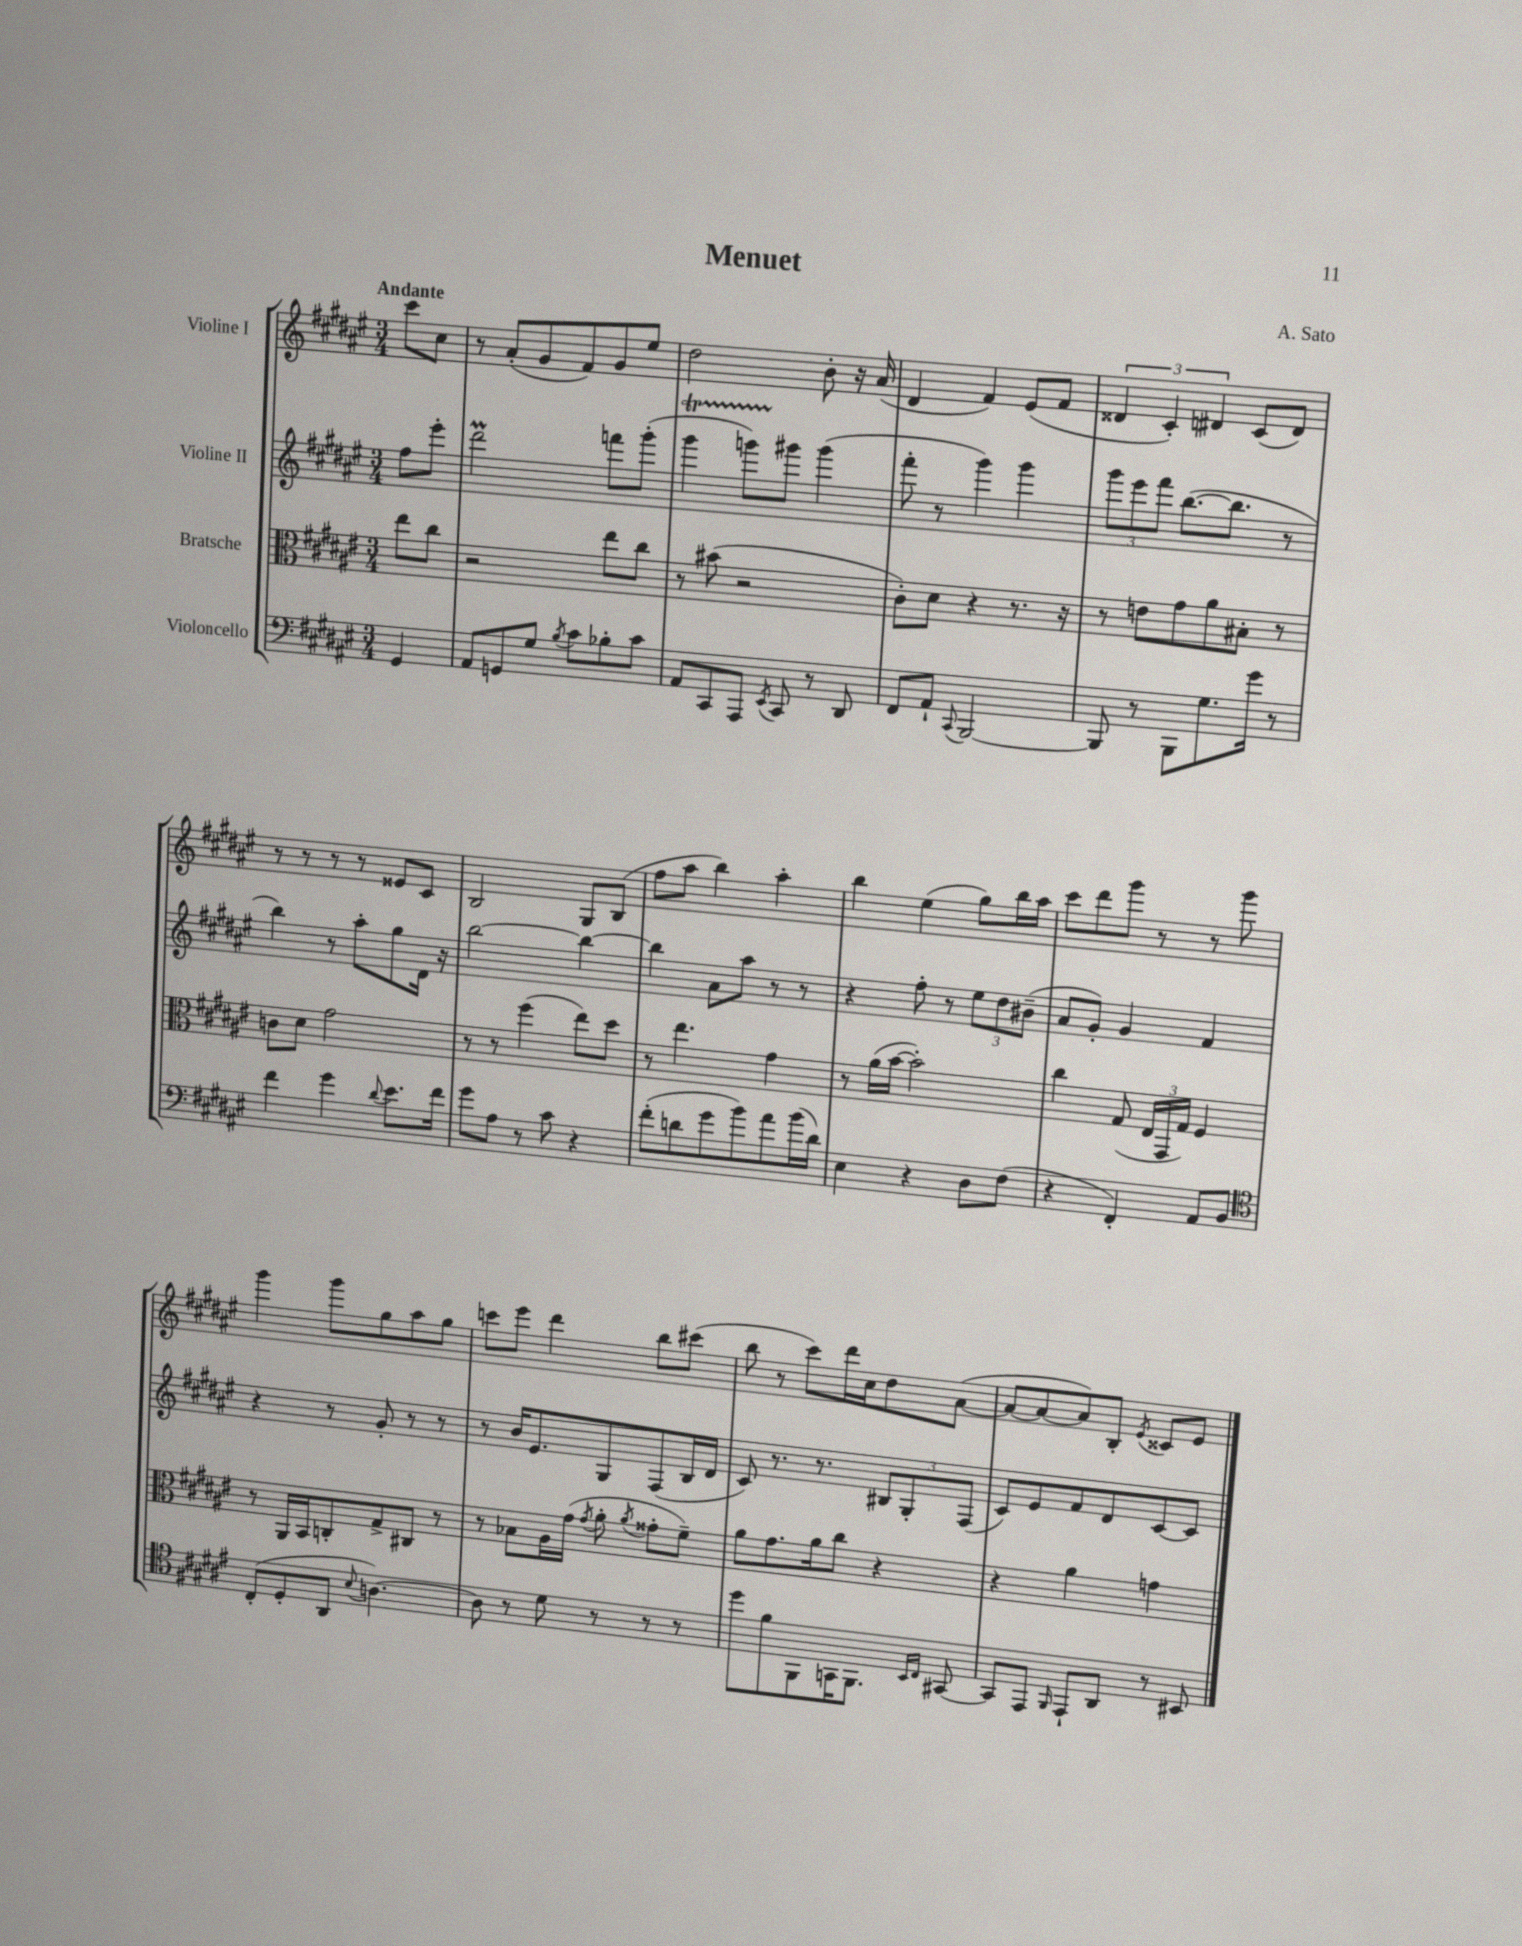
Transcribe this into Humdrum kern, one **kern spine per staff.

**kern	**kern	**kern	**kern
*staff4	*staff3	*staff2	*staff1
*clefF4	*clefC3	*clefG2	*clefG2
*k[f#c#g#d#a#e#]	*k[f#c#g#d#a#e#]	*k[f#c#g#d#a#e#]	*k[f#c#g#d#a#e#]
*M3/4	*M3/4	*M3/4	*M3/4
4GG#	8ee#	8ff#	8ccc#
.	8cc#	8eee#'	8cc#
=	=	=	=
8AA#	2r	2ddd#	8r
8GG	.	.	(8a#'
8G#	.	.	8g#
8qB	.	.	.
8c#	.	.	8f#)
8B-'	8ee#	8fff	8g#
8c#	8cc#	(8ggg#'	8ee#
=	=	=	=
8AA#	8r	4ggg#	2dd#
8CC#	(8b#	.	.
8AAA#	2r	8ggg)	.
8qEE#	.	.	.
8CC#	.	8ggg#	.
8r	.	(4ggg#	8b'
8DD#	.	.	16r
.	.	.	(16a#
=	=	=	=
8FF#	8c#')	8fff#'	4d#
8AA#`	8d#	8r	.
8qqCC#	.	.	.
[2BBB	4r	4ggg#)	4f#)
.	8.r	4ggg#	(8e#
.	.	.	8f#
.	16r	.	.
=	=	=	=
8BBB]	8r	12ggg#	6d##
.	.	12eee#	.
8r	8e	.	.
.	.	12fff#	6c#')
8BBB	8g#	([8.bb	.
.	.	.	6d#
8.G#	8a#	.	.
.	.	8.bb]	.
.	8B#'	.	(8c#
16g#	.	.	.
8r	8r	8r	8d#)
=	=	=	=
4f#	8c	4bb)	8r
.	8d#	.	8r
4g#	2g#	8r	8r
.	.	8aa#'	8r
8qqd#	.	.	.
8.e#	.	8gg#	8e##
.	.	16d#	8c#
16f#	.	16r	.
=	=	=	=
8g#	8r	[2bb	2B
8A#	8r	.	.
8r	(4ff#	.	.
8c#	.	.	.
4r	8ee#)	4bb_	8G#
.	8dd#	.	(8B
=	=	=	=
(8f#'	8r	4bb]	8ff#
8d	4.ee#	.	8aa#
8g#	.	8a#	4bb)
8b)	.	8aa#	.
8a#	4g#	8r	4aa#'
(16b	.	8r	.
16d)	.	.	.
=	=	=	=
4E#	8r	4r	4bb
.	(16a#	.	.
.	[16b	.	.
4r	2b'])	8ff#'	(4ee#
.	.	8r	.
8D#	.	12ee#	8gg#)
.	.	12dd#	.
(8F#	.	.	16bb
.	.	(12b#~	.
.	.	.	16aa#
=	=	=	=
4r	4cc#	8a#	8ccc#
.	.	8g#')	8ddd#
4FF#')	(8G#	4g#	8ggg#
.	24E#	.	8r
.	24GG#	.	.
.	24G#)	.	.
8AA#	4F#	4f#	8r
8BB	.	.	8ggg#
=	=	=	=
*clefC4	*	*	*
(8C#'	8r	4r	4ggg#
8D#'	16AA#	.	.
.	16BB	.	.
8AA#	8C'	8r	8ggg#
8qqB	.	.	.
[4.A)	8G#^	8g#'	8gg#
.	8C#	8r	8aa#
.	8r	8r	8gg#
=	=	=	=
8A]	8r	8r	8ccc
8r	8B-	16b	8eee#
.	.	8.e#	.
8d#	16A#	.	4ddd#
.	(16g#	.	.
.	8qg#	.	.
8r	8a#'	8G#	.
.	8qa#	.	.
8r	8g##'	(8F#	8bb
8r	8f#~)	16B	(8ccc#
.	.	16d#	.
=	=	=	=
8dd#	8a#	8c#)	8bb
8f#	8.g#	8.r	8r
8FF#	.	.	8ccc#)
.	16a#	8.r	.
16GG	8cc#	.	16ddd#
8.FF#	.	.	16cc#
.	4r	12B#	8dd#
.	.	12G#'	.
16qqBB	.	.	.
16qqC#	.	.	.
[8GG#	.	.	([8a#
.	.	(12F#	.
=	=	=	=
8GG#]	4r	8c#)	8a#_
8EE#	.	8e#	8a#_
16qqFF#	.	.	.
8EE#`	4a#	8f#	8a#])
8AA#	.	8d#	8B'
.	.	.	8qe#
8r	4g	[8c#	8c##
8BB#	.	8c#]	8e#
==	==	==	==
*-	*-	*-	*-
